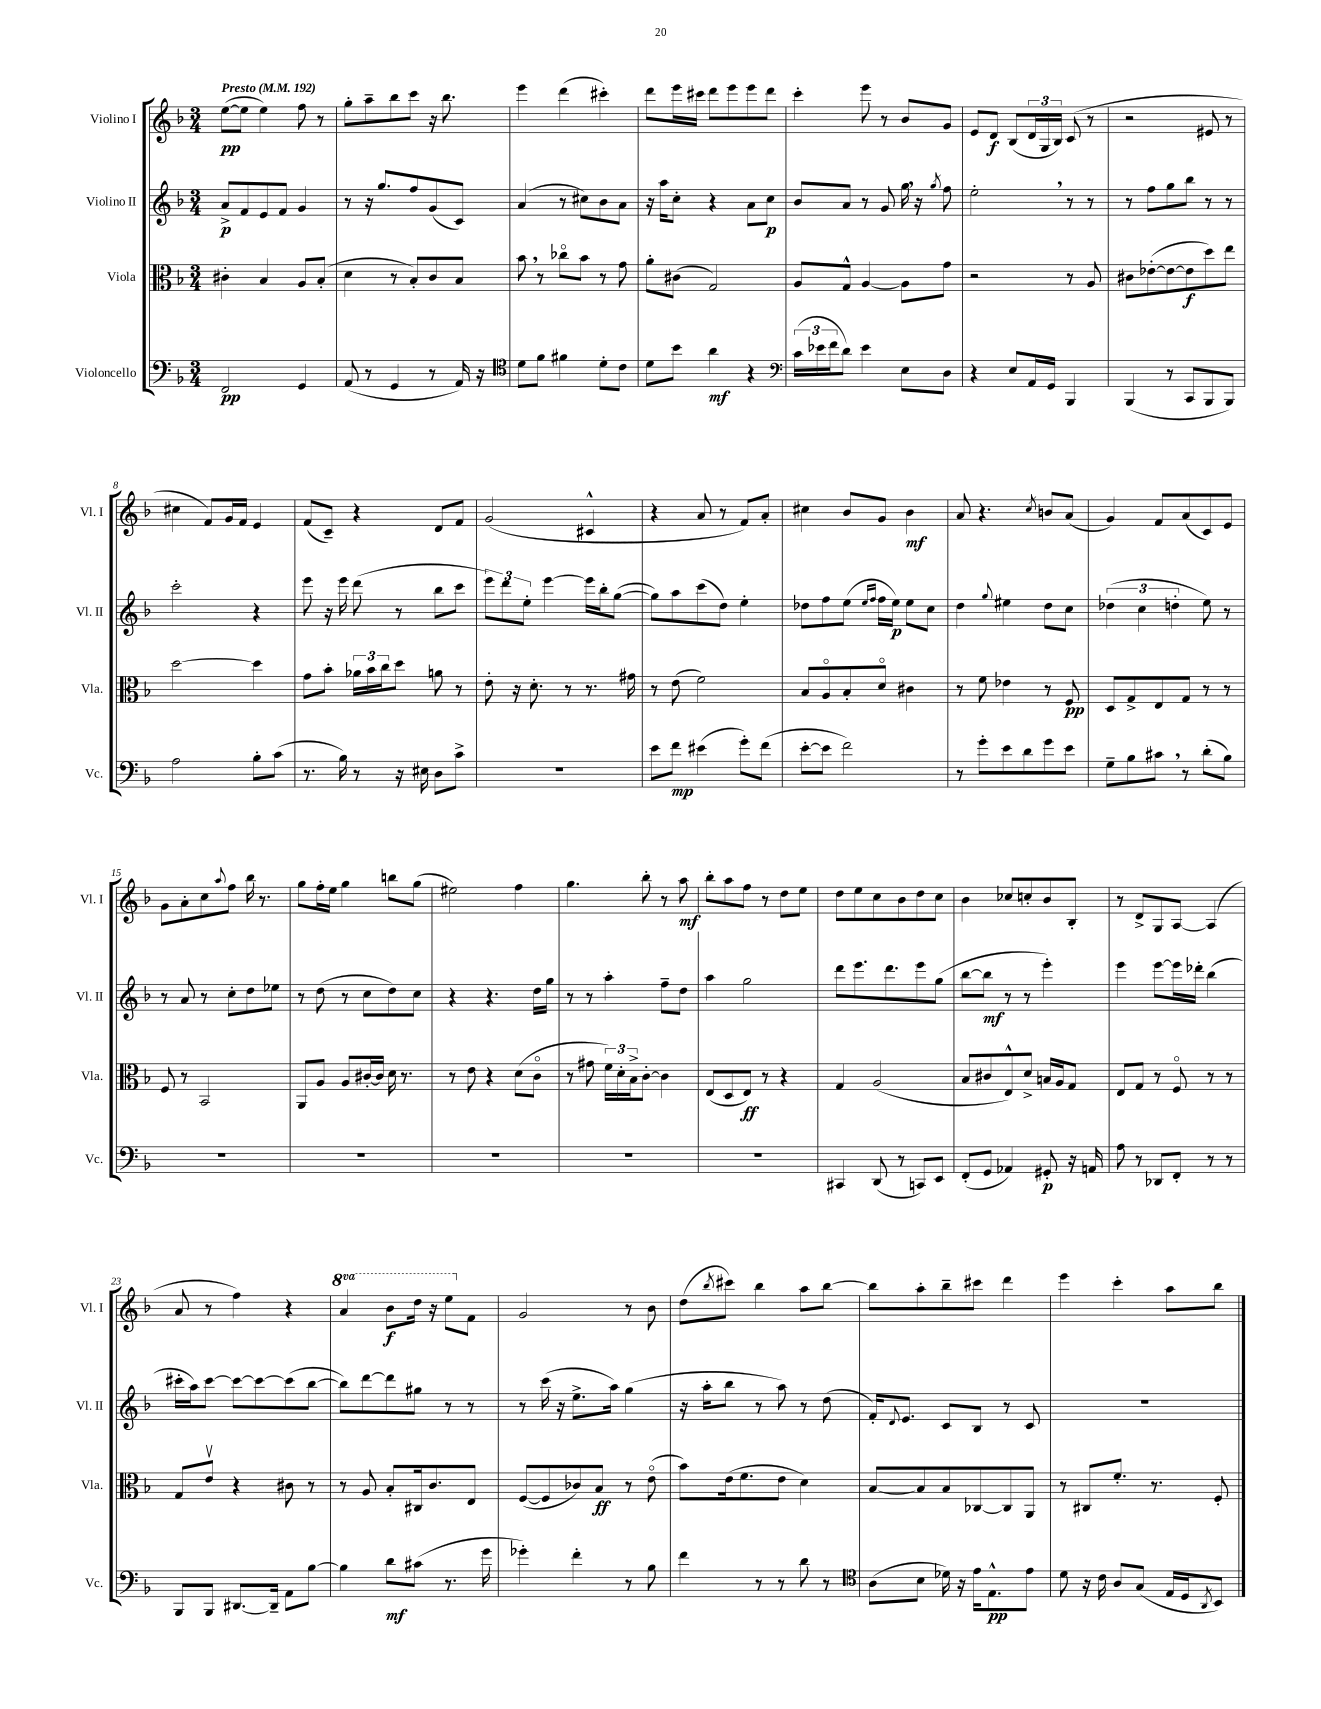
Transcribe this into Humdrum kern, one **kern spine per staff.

**kern	**kern	**kern	**kern
*staff4	*staff3	*staff2	*staff1
*clefF4	*clefC3	*clefG2	*clefG2
*k[b-]	*k[b-]	*k[b-]	*k[b-]
*M3/4	*M3/4	*M3/4	*M3/4
*MM192	*MM192	*MM192	*MM192
2FF/	4c#'\	8a^/L	([8ee\L
.	.	8f/	8ee\]J
.	4B-/	8e/	4ee\)
.	.	8f/J	.
4GG/	8A/L	4g/	8ff\
.	(8B-'/J	.	8r
=	=	=	=
(8AA/	4d\	8r	8gg'\L
8r	.	16r	8aa~\
.	.	8.gg/L	.
4GG/	8r	.	8bb-\
.	8B-'/L)	8ff/	8ccc\J
8r	8c/	(8g/	16r
.	.	.	8.bb-\
16AA/)	8B-/J	8c/J)	.
16r	.	.	.
=	=	=	=
*clefC4	*	*	*
8d\L	8b-\	(4a/	4eee\
8f\J	8r	.	.
4f#\	8cc-o\L	8r	(4ddd\
.	8b-\J	8cc#\L)	.
8d'\L	8r	8b-\	4ccc#'\)
8c\J	8g\	8a\J	.
=	=	=	=
8d\L	8a'\L	16r	8ddd\L
.	.	16aa\LK	.
8b-\J	(8c#\J	8cc'\J	16eee\L
.	.	.	16ccc#\JJ
4a\	2G/)	4r	8ddd\L
.	.	.	8eee\
4r	.	8a\L	8eee\
.	.	8cc\J	8ddd\J
=	=	=	=
*clefF4	*	*	*
(24c\LL	8A/L	8b-/L	4ccc'\
24e-\	.	.	.
24f\J	.	.	.
8d\J)	8G^^/J	8a/J	.
4e-\	[4A/	8r	8eee\
.	.	8g/	8r
8E\L	8A\]L	16gg\	8b-/L
.	.	16r	.
.	.	8qgg/	.
8D\J	8g\J	8ff\	8g/J
=	=	=	=
4r	2r	2ee'\	8e/L
.	.	.	8d/J
8E/L	.	.	(8B-/L
16AA/L	.	.	24d/L
.	.	.	24G/
16GG/JJ	.	.	.
.	.	.	24B-/JJ)
4BBB-/	8r	8r	(8c/
.	8A/	8r	8r
=	=	=	=
(4BBB-/	8c#\L	8r	2r
.	([8e-'\	8ff\L	.
8r	8e-\_	8gg\	.
8CC/L	8e-\]	8bb-\J	.
8BBB-/	8dd\)	8r	8e#/
8BBB-/J)	8ee\J	8r	8r
=	=	=	=
2A\	[2dd\	2ccc'\	4cc#\
.	.	.	8f/L)
.	.	.	16g/L
.	.	.	16f/JJ
8B-'\L	4dd\]	4r	4e/
(8c\J	.	.	.
=	=	=	=
8.r	8g\L	8eee\	(8f/L
.	8b-'\J	16r	8c~/J)
16B-\)	.	16eee\	.
8r	24a-\LL	(8ddd\	4r
.	24b-\	.	.
.	24cc\J	.	.
16r	8dd\J	8r	.
16E#\	.	.	.
8D\L	8a\	8bb-\L	8d/L
8c^\J	8r	8ccc\J	8f/J
=	=	=	=
2.r	8e'\	12eee\L)	(2g/
.	.	12ddd\	.
.	16r	.	.
.	.	12ee'\J	.
.	8.d'\	.	.
.	.	[4eee\	.
.	8r	.	.
.	8.r	16eee\]LL	4c#^^/
.	.	16bb-'\J	.
.	.	([8gg\J	.
.	16g#\	.	.
=	=	=	=
8e\L	8r	8gg\]L)	4r
8f\J	(8e\	8aa\	.
(4e#\	2f\)	(8ccc\	8a/
.	.	8dd\J)	8r
8g'\L)	.	4ee'\	8f/L)
(8f\J	.	.	8a'/J
=	=	=	=
[8e'\L	8B-/L	8dd-\L	4cc#\
8e\]J	8Ao/	8ff\	.
2f\)	8B-'/	(8ee\J	8b-/L
.	.	16qqee/LL	.
.	.	16qqff/JJ	.
.	8do/J	16ff\LL	8g/J
.	.	16ee\JJ)	.
.	4c#\	8ee\L	4b-\
.	.	8cc\J	.
=	=	=	=
8r	8r	4dd\	8a/
8g'\L	8f\	.	4.r
.	.	8qqgg/	.
8e\	4e-\	4ee#\	.
8d\	.	.	.
.	.	.	8qcc/
8g\	8r	8dd\L	8b/L
8e\J	8F/	8cc\J	(8a/J
=	=	=	=
8G~\L	8D/L	(6dd-\	4g/)
8B-\	8G^/	.	.
.	.	6cc\	.
8c#\J	8E/	.	8f/L
.	.	6dd'\	.
8r	8G/J	.	(8a/
(8d'\L	8r	8ee\)	8c/)
8B-\J)	8r	8r	8e/J
=	=	=	=
2.r	8F/	8r	8g\L
.	8r	8a/	8a'\
.	2BB-/	8r	8cc\
.	.	.	8qqaa/
.	.	8cc'\L	8ff\J
.	.	8dd\	16bb-\
.	.	.	8.r
.	.	8ee-\J	.
=	=	=	=
2.r	8AA/L	8r	8gg\L
.	8A/J	(8dd\	16ff'\L
.	.	.	16ee\JJ
.	8A/L	8r	4gg\
.	[16c#'/L	8cc\L	.
.	16c#/]JJ	.	.
.	16d\	8dd\)	8bb\L
.	8.r	.	.
.	.	8cc\J	(8gg\J
=	=	=	=
2.r	8r	4r	2ee#\)
.	8e\	.	.
.	4r	4.r	.
.	(8d\L	.	4ff\
.	8co\J	16dd\LL	.
.	.	16gg\JJ	.
=	=	=	=
2.r	8r	8r	4.gg\
.	8g#\	8r	.
.	24f\LL)	4aa'\	.
.	24d'\	.	.
.	24B-^\J	.	.
.	[8c'\J	.	8bb-'\
.	4c\]	8ff~\L	8r
.	.	8dd\J	8aa\
=	=	=	=
2.r	(8E/L	4aa\	8bb-'\L
.	8D/	.	8aa\
.	8E/J)	2gg\	8ff\J
.	8r	.	8r
.	4r	.	8dd\L
.	.	.	8ee\J
=	=	=	=
4CC#/	4G/	8ddd\L	8dd\L
.	.	8.eee\	8ee\
(8DD/	(2A/	.	8cc\
.	.	8.ddd\	.
8r	.	.	8b-\
8CC/L)	.	8eee\	8dd\
8EE/J	.	(8gg\J	8cc\J
=	=	=	=
(8FF'/L	8B-/L	[8bb-\L	4b-\
8GG/J	8c#/	8bb-\]J	.
4AA-/)	8E^^/)	8r	8cc-/L
.	8d^/J	8r	8cc'/
8GG#'/	16B/LL	4eee'\)	8b-/
.	16A/J	.	.
16r	8G/J	.	8B-'/J
16AA/	.	.	.
=	=	=	=
8A\	8E/L	4eee\	8r
8r	8G/J	.	8d^/L
8DD-/L	8r	[8eee\L	8G/
8FF'/J	8Fo/	16eee\]L	[8A/J
.	.	16ddd-'\JJ	.
8r	8r	(4bb-\	(4A/]
8r	8r	.	.
=	=	=	=
8BBB-/L	8G/L	16ccc#'\LL	8a/
.	.	16aa\J)	.
8BBB-/J	8ev/J	[8ccc#\J	8r
[8.DD#/L	4r	8ccc#\_L	4ff\)
.	.	8ccc#\_	.
16DD#~/]Jk	.	.	.
8AA\L	8c#\	(8ccc#\]	4r
[8B-\J	8r	[8bb-\J	.
=	=	=	=
4B-\]	8r	8bb-\]L)	4aa/
.	8A/	[8ddd\	.
8d\L	8B-'/L	8ddd\]	8bb-\L
(8c#\J	16C#/k	8gg#\J	16ddd\Jk
.	8.c/	.	16r
8.r	.	8r	8eee\L
.	8E/J	8r	8f\J
16g\	.	.	.
=	=	=	=
4g-'\)	([8F/L	8r	2g/
.	8F/]	(16ccc\	.
.	.	16r	.
4f'\	8c-/)	8.ee^\L	.
.	8B-/J	.	.
.	.	16aa\Jk)	.
8r	8r	(4gg\	8r
8B-\	(8eo\	.	8b-\
=	=	=	=
4f\	8b-\L)	16r	(8dd\L
.	.	16aa'\LK	.
.	.	.	8qbb-/
.	(16e\k	8bb-\J	8ccc#\J)
.	8.f\	.	.
8r	.	8r	4bb-\
8r	8e\J	8aa\)	.
8d\	4d\)	8r	8aa\L
8r	.	(8dd\	[8bb-\J
=	=	=	=
*clefC4	*	*	*
(8A\L	[8B-/L	16f'/LK)	8bb-\]L
.	.	8qqd/	.
.	.	8.e/J	.
8B-\J	8B-/]	.	8aa'\
16d-\)	8B-/	8c/L	8bb-~\
16r	.	.	.
16e\LK	[8C-/	8B-/J	8ccc#\J
8.E^^\	.	.	.
.	8C-/]	8r	4ddd\
8e\J	8AA/J	8c/	.
=	=	=	=
8d\	8r	2.r	4eee\
16r	8C#/L	.	.
16c\	.	.	.
8A/L	8.f'/J	.	4ccc'\
(8G/J	.	.	.
.	8.r	.	.
16E/LL	.	.	8aa\L
16D/J	.	.	.
8qAA/	.	.	.
8BB-/J)	8F'/	.	8bb-\J
==	==	==	==
*-	*-	*-	*-
